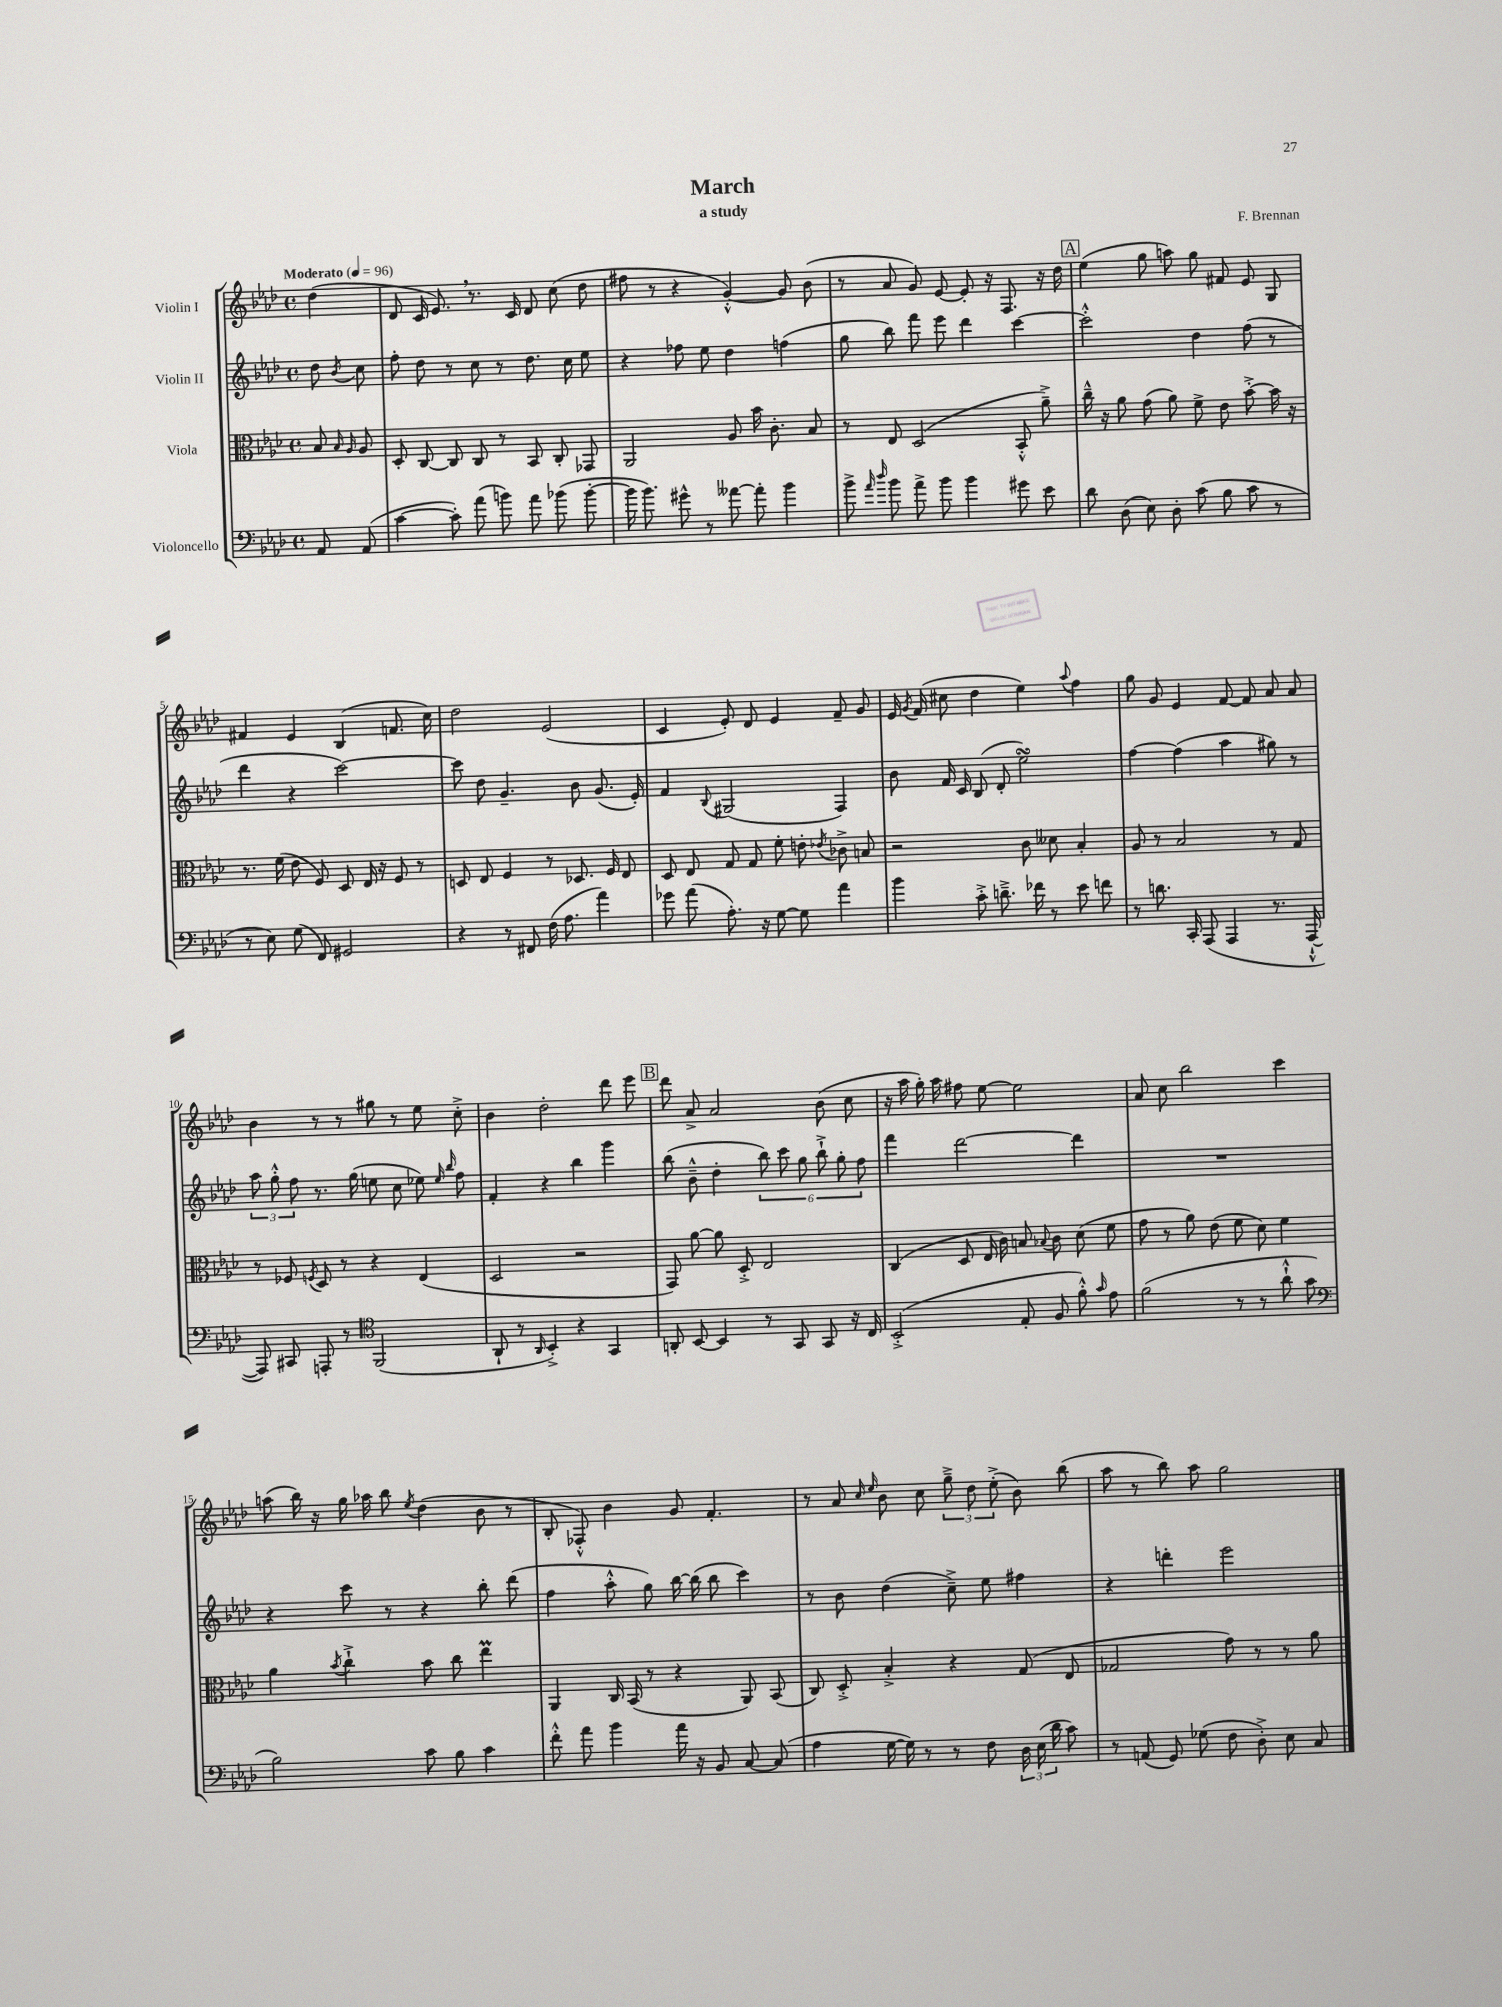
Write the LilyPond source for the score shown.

\header { title = "March" composer = "F. Brennan" subtitle = "a study" }
<<
\new StaffGroup <<
\new Staff = "s0" \with { instrumentName = "Violin I" } {
    \clef treble \key aes \major \defaultTimeSignature \time 4/4 \partial 4 \tempo "Moderato" 4 = 96
    \autoBeamOff des''4( |
    des'8 c'16 ees'8.) \breathe r8. c'16 des'8 c''8( des''8 |
    fis''8 r8 r4 g'4~-.-^) g'8 bes'8( |
    r8 aes'8 g'8) ees'8~ ees'8-. r16 f8. r16 des''16 |
    \mark \markup { \box "A" } ees''4( g''8 a''8) g''8 fis'8 ees'8 g8 |
    fis'4 ees'4 bes4( f'8. c''16) |
    des''2 ees'2( |
    c'4 ees'8-.) des'8 ees'4 f'8-- g'8 |
    ees'16 \acciaccatura { g'8 } f'16( cis''8 des''4 ees''4) \appoggiatura { aes''8 } f''4 |
    g''8 g'8 ees'4 f'8~ f'8 aes'8 aes'8 |
    bes'4 r8 r8 gis''8 r8 ees''8 c''8-.-> |
    bes'4 des''2-. des'''8 ees'''8 |
    \mark \markup { \box "B" } des'''8 aes'8-> aes'2 bes'8( c''8 |
    r16 aes''16 g''16-.) aes''16 fis''8 ees''8~ ees''2 |
    aes'8 c''8 bes''2 c'''4 |
    a''8( bes''16) r16 g''16 aes''16 bes''8 \acciaccatura { ees''8 } des''4( bes'8 r8 |
    bes8-. fes8-.-^) bes'4 g'8 f'4.-. |
    r8 aes'8 \grace { c''16 ees''16 } bes'8 c''8 \tuplet 3/2 { g''8---> des''8 ees''8-.->( } bes'8) bes''8( |
    aes''8 r8 bes''8) aes''8 g''2 \bar "|." |
}
\new Staff = "s1" \with { instrumentName = "Violin II" } {
    \clef treble \key aes \major \defaultTimeSignature \time 4/4 \partial 4
    \autoBeamOff des''8 \acciaccatura { bes'8 } c''8 |
    f''8-. des''8 r8 c''8 r8 des''8. c''16 ees''8 |
    r4 fes''8 ees''8 des''4 f''4( |
    g''8 bes''8) f'''8 ees'''8 des'''4 c'''4~ |
    \mark \markup { \box "A" } c'''2-.-^ des''4 f''8( r8 |
    des'''4 r4 c'''2~) |
    c'''8 des''8 g'4.-- bes'8 g'8.( ees'16-.) |
    f'4 \appoggiatura { bes8 } gis2( f4) |
    bes'8 f'16 c'16 bes8( des'8-. ees''2\turn) |
    f''4~ f''4( aes''4 gis''8) r8 |
    \tuplet 3/2 { aes''8 g''8-.-^ f''8 } r8. g''16( e''8 c''8 ees''8) \grace { ees''16 bes''16 } f''8 |
    f'4-. r4 bes''4 g'''4 |
    \mark \markup { \box "B" } bes''8( bes'8---^ des''4-. \tuplet 6/4 { bes''8) c'''8 g''8 bes''8-!-> g''8-. f''8 } |
    f'''4 des'''2~ des'''4 |
    R1 |
    r4 c'''8 r8 r4 bes''8-. des'''8( |
    f''4 aes''8-.-^ g''8) bes''16~ bes''16( bes''8 c'''4) |
    r8 bes'8 des''4( c''8--->) ees''8 fis''4 |
    r4 d'''4-. ees'''2 \bar "|." |
}
\new Staff = "s2" \with { instrumentName = "Viola" } {
    \clef alto \key aes \major \defaultTimeSignature \time 4/4 \partial 4
    \autoBeamOff bes8 \grace { bes16 aes16 } aes8 |
    des8-. c8~ c8 c8 r8 bes,8 c8-. ges,8 |
    aes,2 aes8 bes'16 c'8.-. bes8 |
    r8 ees8 des2( bes,8-.-^ aes'8--->) |
    \mark \markup { \box "A" } c''16---^ r16 aes'8 g'8( aes'8) f'8-> ees'8 bes'8~-.-> bes'16 r16 |
    r8. f'16( ees'8 f8) des8 ees16 r16 f8 r8 |
    d8 ees8 f4 r8 des8. f16 ees8 |
    des8 ees8 g8 g8 f'8-. e'8-. \acciaccatura { ees'8 } ces'8-> b8 |
    r2 c'8 deses'8 bes4-. |
    aes8 r8 bes2 r8 g8 |
    r8 fes8 \acciaccatura { f8 } des8 r8 r4 ees4( |
    des2 r2 |
    \mark \markup { \box "B" } g,8) aes'8~ aes'8 des8-.-> ees2 |
    c4( des8 ees16 c'16) b8 \appoggiatura { bes8 } c'8 des'8( f'8 |
    g'8 r8 aes'8) ees'8( f'8 des'8) f'4 |
    aes'4 \acciaccatura { bes'8 } c''4-!-> bes'8 c''8 ees''4\prall |
    aes,4 c16 bes,16( r8 r4 aes,8) bes,8( |
    c8) des8-.-> bes4-.-> r4 g8( ees8 |
    ges2 g'8) r8 r8 aes'8 \bar "|." |
}
\new Staff = "s3" \with { instrumentName = "Violoncello" } {
    \clef bass \key aes \major \defaultTimeSignature \time 4/4 \partial 4
    \autoBeamOff aes,8 aes,8( |
    c'4~ c'8-.) aes'8( b'8) aes'8 bes'8( bes'8~-. |
    bes'16 bes'8.) gis'8-^ r8 aeses'8~ aeses'8-. bes'4 |
    bes'8-> \grace { aes'16 des''16 } bes'8 aes'8-> bes'8 bes'4 gis'8 ees'8 |
    \mark \markup { \box "A" } des'8 des8( ees8) des8-. c'8( bes8 c'8 r8 |
    r8 ees8) g8( f,8) gis,2 |
    r4 r8 fis,8 f16( aes8. aes'4) |
    ges'8 aes'8( aes8.-.) r16 g8~ g8 aes'4 |
    bes'4 c'8-.-> d'8.---> fes'16 r8 ees'8 f'8 |
    r8 d'8. c,16-. aes,,8( aes,,4 r8. aes,,16~-!-^ |
    aes,,8) cis,8 a,,8-. r8 \clef tenor f,2( |
    aes,8-! r8 \grace { aes,16 } bes,4-.->) r4 g,4 |
    \mark \markup { \box "B" } a,8-. bes,8~ bes,4 r8 g,8 g,8 r16 c16 |
    bes,2-.->( ees8-. f8 f'8-.-^) \grace { g'16 } ees'8 |
    f'2( r8 r8 aes'8-!-^ g'8 |
    \clef bass bes2) c'8 bes8 c'4 |
    f'8-.-^ aes'8 bes'4 aes'16 r16 bes,8 c8~ c8( |
    aes4 g16~ g16) r8 r8 f8 \tuplet 3/2 { des16 ees16( des'16 } c'8) |
    r8 a,8( g,8) ges8( f8 des8-.->) ees8 c8 \bar "|." |
}
>>
>>
